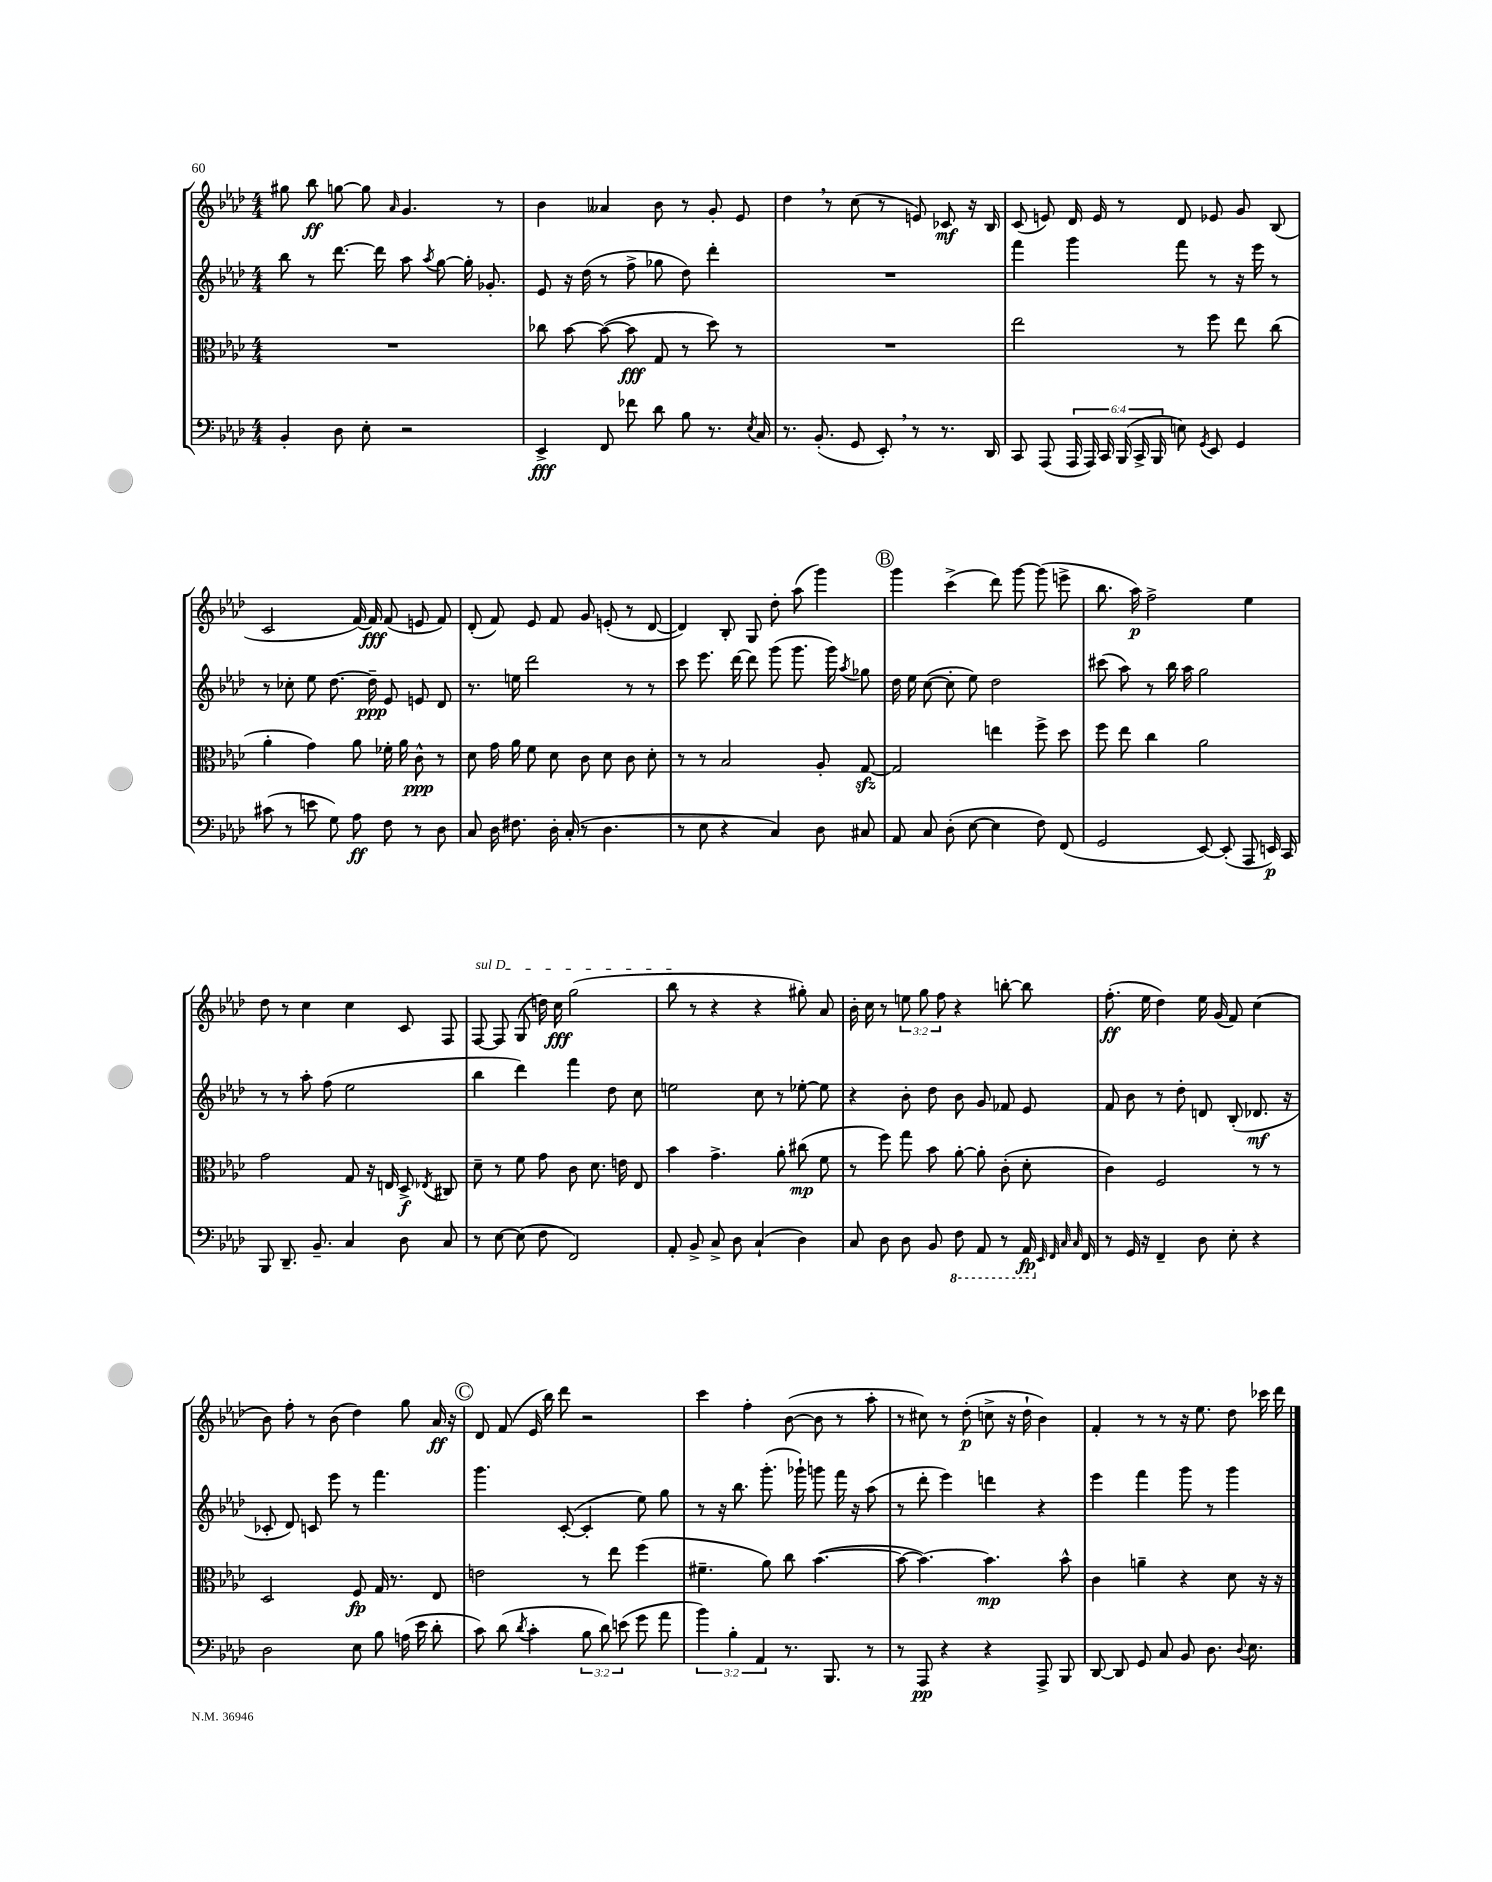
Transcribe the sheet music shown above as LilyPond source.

<<
\new StaffGroup <<
\new Staff = "s0" {
    \clef treble \key aes \major \numericTimeSignature \time 4/4 \override Staff.TupletNumber.text = #tuplet-number::calc-fraction-text
    \autoBeamOff gis''8 bes''8\ff g''8~ g''8 \grace { aes'16 } g'4. r8 |
    bes'4 aeses'4 bes'8 r8 g'8-. ees'8 |
    des''4 \breathe r8 c''8( r8 e'8) ces'8\mf r16 bes16 |
    c'8( e'8) des'16 e'16 r8 des'8 ees'8 g'8 bes8( |
    c'2 f'16~) f'16\fff f'8( e'8 f'8) |
    des'8-.( f'8) ees'8 f'8 g'8 e'8-.( r8 des'8~ |
    des'4) bes8-. g8 des''8-. aes''8( g'''4) |
    \mark \markup { \circle "B" } g'''4 c'''4->( des'''8) g'''8~ g'''8( e'''8-> |
    bes''8. aes''16\p) f''2-> ees''4 |
    des''8 r8 c''4 c''4 c'8 f8 |
    \once \override TextSpanner.bound-details.left.text = \markup { \italic "sul D" } f8~\startTextSpan f8 g8( d''16) c''16\fff g''2( |
    bes''8\stopTextSpan r8 r4 r4 gis''8-.) aes'8 |
    bes'16-. c''16 r8 \tuplet 3/2 { e''8 g''8 f''8 } r4 b''8~-. b''8 |
    f''8.-.\ff( ees''16 des''4) ees''16 g'16( f'8) c''4( |
    bes'8) f''8-. r8 bes'8( des''4) g''8 aes'16\ff r16 |
    \mark \markup { \circle "C" } des'8 f'8( ees'16 bes''16) des'''8 r2 |
    c'''4 f''4-. bes'8~( bes'8 r8 aes''8-. |
    r8 cis''8) r8 des''8-.\p( c''8-> r16 des''16-! bes'4) |
    f'4-. r8 r8 r16 ees''8. des''8 ces'''16 des'''16 \bar "|." |
}
\new Staff = "s1" {
    \clef treble \key aes \major \numericTimeSignature \time 4/4
    \autoBeamOff bes''8 r8 des'''8.~ des'''16 aes''8 \acciaccatura { aes''8 } g''8~ g''16-. ges'8.-. |
    ees'8 r16 des''16( r8 f''8-> ges''8 des''8) des'''4-. |
    R1 |
    f'''4 g'''4 f'''8 r8 r16 ees'''16 r8 |
    r8 ces''8-. ees''8 des''8.~ des''16--\ppp ees'8 e'8 des'8 |
    r8. e''16 des'''2 r8 r8 |
    c'''8 ees'''8. des'''16~ des'''8 g'''8( g'''8. g'''16) \acciaccatura { aes''8 } ges''8 |
    \mark \markup { \circle "B" } des''16 ees''16 c''8~( c''8-. ees''8) des''2 |
    cis'''8( aes''8) r8 bes''16 aes''16 g''2 |
    r8 r8 aes''8-. f''8( ees''2 |
    bes''4 des'''4) f'''4 des''8 c''8 |
    e''2 c''8 r8 ees''8~-. ees''8 |
    r4 bes'8-. des''8 bes'8 g'8 fes'8 ees'8 |
    f'8 bes'8 r8 des''8-. d'8 bes8-.( des'8.\mf r16 |
    ces'8-. des'8) c'8 ees'''8 r8 f'''4. |
    \mark \markup { \circle "C" } g'''4. c'8~-.( c'4-. ees''8) g''8 |
    r8 r16 bes''8. g'''8.-.( ges'''16-!) g'''8 f'''16 r16 aes''8( |
    r8 des'''8-. ees'''4) d'''4 r4 |
    ees'''4 f'''4 g'''8 r8 g'''4 \bar "|." |
}
\new Staff = "s2" {
    \clef alto \key aes \major \numericTimeSignature \time 4/4
    \autoBeamOff R1 |
    ces''8 bes'8~ bes'8~( bes'8\fff g8 r8 des''8) r8 |
    R1 |
    ees''2 r8 f''8 ees''8 c''8( |
    aes'4-. g'4) aes'8 fes'16-. aes'16 c'8-^\ppp r8 |
    des'8 g'16 aes'16 f'8 des'8 c'8 des'8 c'8 des'8-. |
    r8 r8 bes2 aes8-. g8~\sfz |
    \mark \markup { \circle "B" } g2 e''4 f''8-> des''8 |
    f''8 ees''8 c''4 aes'2 |
    g'2 g8 r16 e16 des8->\f \acciaccatura { ees8 } cis8 |
    des'8-- r8 f'8 g'8 c'8 des'8. e'16 ees8 |
    bes'4 g'4.-> aes'8-. cis''8\mp( f'8 |
    r8 f''8) g''8 bes'8 aes'8~-. aes'8-. c'8-.( des'8-. |
    c'4) f2 r8 r8 |
    des2 f8\fp g16 r8. ees8 |
    \mark \markup { \circle "C" } e'2 r8 ees''8 f''4( |
    fis'4.-- aes'8) c''8 bes'4.~( |
    bes'8~ bes'4.~) bes'4.\mp bes'8-^ |
    c'4 a'4-- r4 des'8 r16 r16 \bar "|." |
}
\new Staff = "s3" {
    \clef bass \key aes \major \numericTimeSignature \time 4/4 \override Staff.TupletNumber.text = #tuplet-number::calc-fraction-text
    \autoBeamOff bes,4-. des8 ees8-. r2 |
    ees,4->\fff f,8 fes'8 des'8 bes8 r8. \acciaccatura { ees8 } c16 |
    r8. bes,8.-.( g,8 ees,8-.) \breathe r8 r8. des,16 |
    c,8 aes,,8( \tuplet 6/4 { aes,,16 aes,,16) c,16 bes,,16( c,16-> bes,,16 } e8) \acciaccatura { g,8 } ees,8 g,4 |
    cis'8( r8 e'8 g8) aes8\ff f8 r8 des8 |
    c8 des16 fis8. des16-. c16-.( r8 des4. |
    r8 ees8 r4 c4) des8 cis8 |
    \mark \markup { \circle "B" } aes,8 c8 des8-.( ees8~ ees4 f8) f,8( |
    g,2 ees,8~) ees,8-.( aes,,8 e,16\p) c,16 |
    bes,,8 des,8.-- bes,8.-- c4 des8 c8 |
    r8 ees8~ ees8( f8 f,2) |
    aes,8-. bes,8-> c8-> des8 c4-!( des4) |
    c8 des8 des8 bes,8 \ottava #-1 f,8 aes,,8 r8 aes,,16\fp \ottava #0 \grace { ees,32 f,32 c32 c32 } f,16 |
    r8 g,16 r16 f,4-- des8 ees8-. r4 |
    des2 ees8 bes8 a16( ees'16 des'8-. |
    \mark \markup { \circle "C" } c'8) des'8( \acciaccatura { des'8 } c'4-. \tuplet 3/2 { bes8 des'8) e'8( } g'8 aes'8 |
    \tuplet 3/2 { bes'4) bes4-. aes,4 } r8. bes,,8. r8 |
    r8 aes,,8\pp r4 r4 aes,,8-> bes,,8 |
    des,8~ des,8 g,8 c8 bes,8 des8. \appoggiatura { des8 } ees8. \bar "|." |
}
>>
>>
\layout { \context { \Score \remove "Bar_number_engraver" } }
